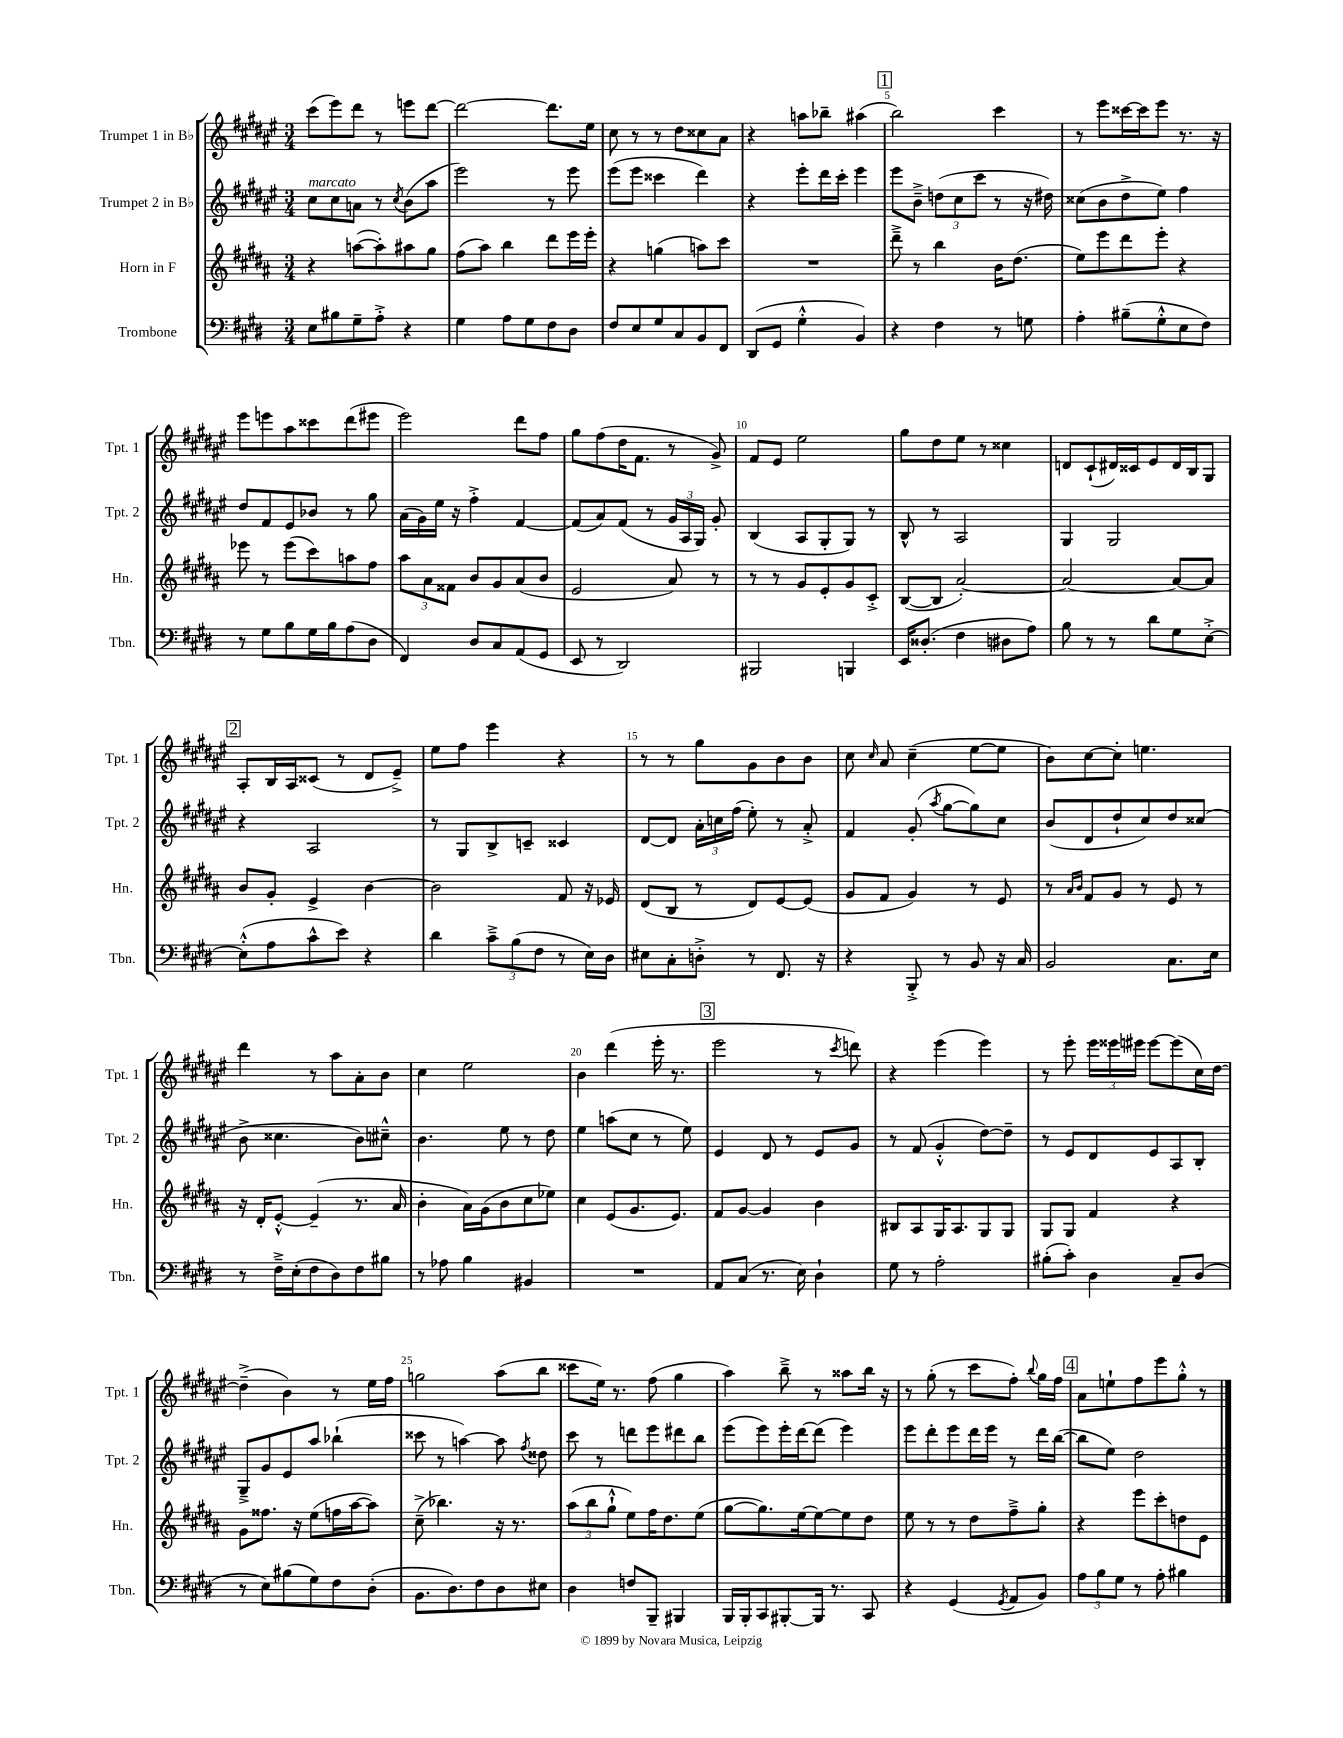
<<
\new StaffGroup <<
\new Staff = "s0" \with { instrumentName = "Trumpet 1 in Bb" shortInstrumentName = "Tpt. 1" } {
    \clef treble \key fis \major \numericTimeSignature \time 3/4
    \autoBeamOff cis'''8[( eis'''8) dis'''8] r8 e'''8[ dis'''8]~ |
    dis'''2~ dis'''8.[ eis''16] |
    cis''8 r8 r8 dis''8[ cisis''8 ais'8] |
    r4 a''8[ bes''8]-- ais''4( |
    \mark \markup { \box "1" } b''2) cis'''4 |
    r8 eis'''8[ cisis'''16~ cisis'''16 eis'''8] r8. r16 |
    eis'''8[ e'''8 ais''8 cisis'''8 dis'''8( eis'''8] |
    eis'''2) dis'''8[ fis''8] |
    gis''8[ fis''8( dis''16 fis'8.] r8 gis'8->) |
    fis'8[ eis'8] eis''2 |
    gis''8[ dis''8 eis''8] r8 cisis''4 |
    d'8[ cis'8-!( dis'16) cisis'16 eis'8 dis'16 b16 gis8] |
    \mark \markup { \box "2" } ais8[-. b16 ais16 cisis'8]( r8 dis'8[ eis'8]--->) |
    eis''8[ fis''8] eis'''4 r4 |
    r8 r8 gis''8[ gis'8 b'8 b'8] |
    cis''8 \grace { cis''16 } ais'8 cis''4--( eis''8[~ eis''8] |
    b'8[) cis''8~ cis''8]-. e''4. |
    dis'''4 r8 ais''8[ ais'8-. b'8] |
    cis''4 eis''2 |
    b'4 dis'''4( eis'''16-. r8. |
    \mark \markup { \box "3" } eis'''2 r8 \acciaccatura { cis'''8 } d'''8) |
    r4 eis'''4( eis'''4) |
    r8 eis'''8-. \tuplet 3/2 { eis'''16[ eisis'''16 eis'''16] } eis'''8[~ eis'''8( cis''16) dis''16]~ |
    dis''4--->( b'4) r8 eis''16[ fis''16] |
    g''2 ais''8[( b''8] |
    cisis'''8[ eis''16]) r8. fis''8( gis''4 |
    ais''4) b''8---> r8 aisis''8[ b''16] r16 |
    r8 gis''8-.( r8 cis'''8[ fis''8]-.) \appoggiatura { b''8 } gis''16[ fis''16] |
    \mark \markup { \box "4" } ais'8[ e''8-! fis''8 eis'''8 gis''8]-.-^ r8 \bar "|." |
}
\new Staff = "s1" \with { instrumentName = "Trumpet 2 in Bb" shortInstrumentName = "Tpt. 2" } {
    \clef treble \key fis \major \numericTimeSignature \time 3/4
    \autoBeamOff cis''8[^\markup { \italic "marcato" } cis''8 a'8] r8 \acciaccatura { cis''8 } b'8[( ais''8] |
    eis'''2) r8 eis'''8 |
    eis'''8[( eis'''8] cisis'''4 dis'''4) |
    r4 eis'''8[-. dis'''16 cis'''16]-. eis'''4 |
    \mark \markup { \box "1" } eis'''8[ b'8]---> \tuplet 3/2 { d''8[( cis''8 cis'''8] } r8 r16 dis''16) |
    cisis''8[( b'8 dis''8-> eis''8]) fis''4 |
    dis''8[ fis'8 eis'8 bes'8] r8 gis''8 |
    ais'16[( gis'16) eis''16] r16 fis''4-.-> fis'4~ |
    fis'8[( ais'8) fis'8]( r8 \tuplet 3/2 { gis'16[ ais16 gis16]) } gis'8-. |
    b4( ais8[ gis8-. gis8]) r8 |
    b8-^ r8 ais2 |
    gis4 gis2 |
    \mark \markup { \box "2" } r4 ais2 |
    r8 gis8[ b8-> c'8]-- cisis'4 |
    dis'8[~ dis'8] \tuplet 3/2 { ais'16[-. c''16 fis''16]( } eis''8-.) r8 ais'8-.-> |
    fis'4 gis'8-.( \acciaccatura { ais''8 } gis''8[~ gis''8) cis''8] |
    b'8[( dis'8 dis''8-! cis''8) dis''8 cisis''8]( |
    b'8-> cisis''4. b'8[) cis''8]---^ |
    b'4. eis''8 r8 dis''8 |
    eis''4 a''8[( cis''8] r8 eis''8) |
    \mark \markup { \box "3" } eis'4 dis'8 r8 eis'8[ gis'8] |
    r8 fis'8( gis'4-.-^ dis''8[~) dis''8]-- |
    r8 eis'8[ dis'8 eis'8 ais8 b8]-. |
    gis8[---> gis'8 eis'8 ais''8] bes''4-!( |
    cisis'''8 r8 a''4~) a''8 \acciaccatura { fis''8 } disis''8 |
    cis'''8 r8 d'''8[ eis'''8 dis'''8 b''8] |
    eis'''8[( eis'''8) eis'''16-. dis'''16~ dis'''8]( eis'''4) |
    eis'''8[ dis'''8-. eis'''8 dis'''16 eis'''16] r8 dis'''16[ b''16]~( |
    \mark \markup { \box "4" } b''8[ eis''8]) dis''2 \bar "|." |
}
\new Staff = "s2" \with { instrumentName = "Horn in F" shortInstrumentName = "Hn." } {
    \clef treble \key b \major \numericTimeSignature \time 3/4
    \autoBeamOff r4 a''8[~( a''8-.) ais''8 gis''8] |
    fis''8[( ais''8]) b''4 dis'''8[ e'''16 e'''16]-. |
    r4 g''4( a''8[) cis'''8] |
    R2. |
    \mark \markup { \box "1" } dis'''8---> r8 b''4 b'16[ dis''8.]( |
    e''8[) e'''8 dis'''8 e'''8]-. r4 |
    ees'''8 r8 ees'''8[( cis'''8) a''8 fis''8] |
    \tuplet 3/2 { ais''8[ ais'8 fisis'8] } b'8[ gis'8 ais'8( b'8] |
    e'2 ais'8) r8 |
    r8 r8 gis'8[ e'8-. gis'8 cis'8]-.-> |
    b8[~( b8] ais'2~-.) |
    ais'2~ ais'8[~ ais'8] |
    \mark \markup { \box "2" } b'8[ gis'8]-. e'4-> b'4~ |
    b'2 fis'8 r16 ees'16 |
    dis'8[( b8] r8 dis'8[) e'8~ e'8]( |
    gis'8[ fis'8] gis'4) r8 e'8 |
    r8 \grace { ais'16[ b'16] } fis'8[ gis'8] r8 e'8 r8 |
    r16 dis'16[-. e'8]~-.-^ e'4--( r8. ais'16 |
    b'4-. ais'16[) gis'16( b'8 cis''8 ees''8]) |
    cis''4 e'8[( gis'8. e'8.]) |
    \mark \markup { \box "3" } fis'8[ gis'8]~ gis'4 b'4 |
    bis8[ ais8 gis16 ais8. gis8 gis8] |
    gis8[ gis8] fis'4 r4 |
    gis'8[ fisis''8.] r16 e''8[( f''16 ais''16~ ais''8]) |
    cis''8--->( bes''4.) r16 r8. |
    \tuplet 3/2 { ais''8[( b''8 gis''8]-!-^ } e''8[) fis''16 dis''8. e''8]( |
    gis''8[~ gis''8.) e''16~ e''8~ e''8 dis''8] |
    e''8 r8 r8 dis''8[ fis''8---> gis''8]-. |
    \mark \markup { \box "4" } r4 e'''8[ cis'''8-. d''8 e'8] \bar "|." |
}
\new Staff = "s3" \with { instrumentName = "Trombone" shortInstrumentName = "Tbn." } {
    \clef bass \key e \major \numericTimeSignature \time 3/4
    \autoBeamOff e8[ bis8 gis8-- a8]-.-> r4 |
    gis4 a8[ gis8 fis8 dis8] |
    fis8[ e8 gis8 cis8 b,8 fis,8] |
    dis,8[( gis,8] gis4-.-^ b,4) |
    \mark \markup { \box "1" } r4 fis4 r8 g8 |
    a4-. bis8[--( gis8-.-^ e8 fis8]) |
    r8 gis8[ b8 gis16 b16 a8( dis8] |
    fis,4) dis8[ cis8 a,8( gis,8] |
    e,8 r8 dis,2) |
    bis,,2 b,,4 |
    e,16[ disis8.]-.( fis4 dis8[ a8]) |
    b8 r8 r8 dis'8[ gis8 e8]~-.-> |
    \mark \markup { \box "2" } e8[-.-^( a8 cis'8-^ e'8]) r4 |
    dis'4 \tuplet 3/2 { cis'8[---> b8( fis8] } r8 e16[) dis16] |
    eis8[ cis8-. d8]-.-> r8 fis,8. r16 |
    r4 b,,8-.-> r8 b,8 r16 cis16 |
    b,2 cis8.[ e16] |
    r8 fis16[---> e16-.( fis8 dis8) fis8 bis8] |
    r8 aes8 b4 bis,4 |
    R2. |
    \mark \markup { \box "3" } a,8[ cis8]( r8. e16) dis4-! |
    gis8 r8 a2-. |
    bis8[-.( cis'8]-.) dis4 cis8[-- dis8]( |
    r8 e8[) bis8( gis8) fis8 dis8]-.( |
    b,8.[ dis8.) fis8 dis8 eis8] |
    dis4 f8[ b,,8]-- bis,,4 |
    b,,16[ b,,16-. cis,8 bis,,8~-. bis,,16] r8. cis,8 |
    r4 gis,4( \acciaccatura { gis,8 } a,8[ b,8]) |
    \mark \markup { \box "4" } \tuplet 3/2 { a8[ b8 gis8] } r8 a8-. bis4 \bar "|." |
}
>>
>>
\layout { \context { \Score \override BarNumber.break-visibility = ##(#f #t #t) barNumberVisibility = #(every-nth-bar-number-visible 5) } }
